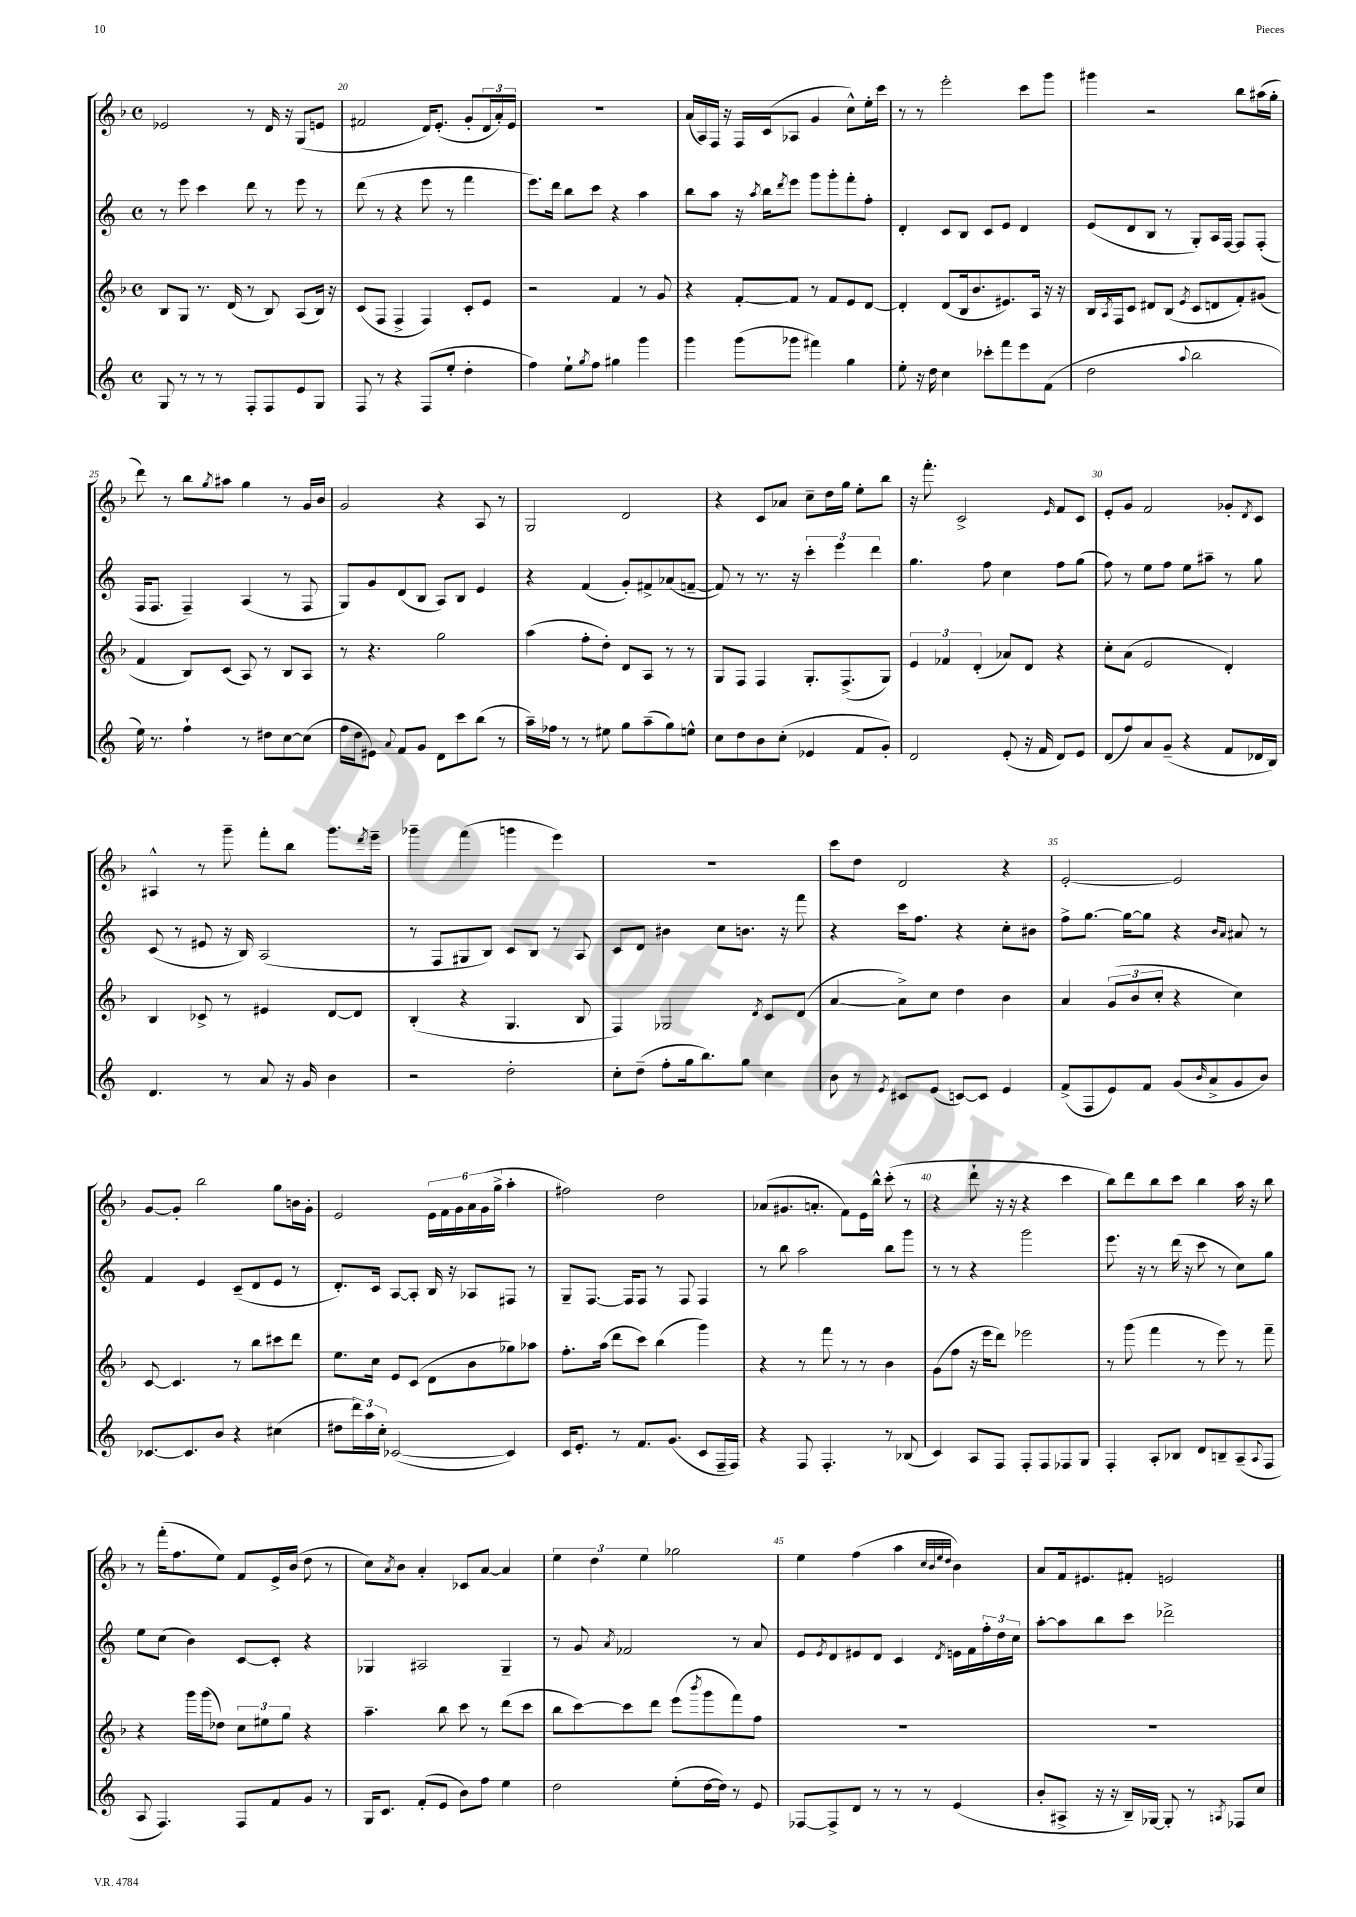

**kern	**kern	**kern	**kern
*part4	*part3	*part2	*part1
*staff4	*staff3	*staff2	*staff1
*clefG2	*clefG2	*clefG2	*clefG2
*k[]	*k[b-]	*k[]	*k[b-]
*M4/4	*M4/4	*M4/4	*M4/4
*met(c)	*met(c)	*met(c)	*met(c)
=19	=19	=19	=19
8G/	8B-/L	8r	2e-X/
8r	8G/J	8eee\	.
8r	8.r	4ccc\	.
8r	.	.	.
.	(16d/	.	.
8F'/L	8r	8ddd\	8r
8F/	8B-/)	8r	16d/
.	.	.	16r
8e/	(8A/L	8eee\	(8G/L
8G/J	16B-/Jk)	8r	8en/J
.	16r	.	.
=20	=20	=20	=20
8F/	(8c/L	(8ddd\	2f#X/
8r	8F/J	8r	.
4r	4F^/	4r	.
(8F/L	4F/)	8eee\	16d/KL)
.	.	.	(8.e'/J
8ee'/J	.	8r	.
4dd'\	8c'/L	4fff\	8g'/L
.	8e/J	.	24d/L
.	.	.	24a'/)
.	.	.	24e/JJ
=21	=21	=21	=21
4ff\)	2r	8.eee\L)	1r
.	.	16ddd\Jk	.
8ee`\L	.	8bb\L	.
8qgg/	.	.	.
8ff\J	.	8ccc\J	.
4gg#X\	4f/	4r	.
4ggg\	8r	4aa\	.
.	8g/	.	.
=22	=22	=22	=22
4ggg\	4r	8bb\L	(16a/LL
.	.	.	16A/)
.	.	8aa\J	16F/JJ
.	.	.	16r
(8ggg\L	[8f'/L	16r	16F/LL
.	.	8qaa/	.
.	.	16bb\KL	(16c/J
.	.	8qddd/	.
8ggg-X\J	8f/J]	8eee\J	8A-X/J
4fff#X\)	8r	8ggg\L	4g/
.	8f/L	8ggg'\	.
4gg\	8e/	8fff'\	8cc^^\L)
.	[8d/J	8ff'\J	16ee'\L
.	.	.	16ccc\JJ
=23	=23	=23	=23
8ee'\	4d'/]	4d'/	8r
16r	.	.	8r
16dd\	.	.	.
4cc\	(8d/L	8c/L	2eee'\
.	16B-/k	8B/J	.
.	8.b-/	.	.
8ccc-X'\L	.	8c/L	.
8fff\	8.e#X/)	8e/J	.
8eee\	.	4d/	8ccc\L
.	16A/Jk	.	.
(8f\J	16r	.	8ggg\J
.	16r	.	.
=24	=24	=24	=24
2dd\	16B-/LL	(8e/L	4ggg#X\
.	8qA/	.	.
.	16F/J	.	.
.	8c/J	8d/	.
.	8d#X/L	8B/J	2r
.	(8B-/J	8r	.
8qqaa/	8qe/	.	.
2bb\	8c/L	8G'/L)	.
.	8dn/	16A/L	.
.	.	[16F/JJ	.
.	8f'/)	8F/L]	8bb-\L
.	(8g#X/J	(8F'/J	(16aa#X\L
.	.	.	16gg'\JJ
!!LO:LB:g=z
=25	=25	=25	=25
16ee\)	4f/	16F/KL	8ddd\)
8.r	.	8.F/J	.
.	.	.	8r
4ff`\	8B-/L)	4F~/)	8bb-\L
.	.	.	8qgg/
.	(8c/J	.	8aa#X\J
8r	8A/)	(4A/	4gg\
8dd#X\L	8r	.	.
[8cc\	8B-/L	8r	8r
(8cc\J]	8A/J	8F/	16g/LL
.	.	.	16b-/JJ
=26	=26	=26	=26
16ff\LL	8r	8G/L)	2g/
16dd\J	.	.	.
8e#X\J)	4.r	8g/	.
8qqa/	.	.	.
8f/L	.	(8d/	.
8g/J	.	8B/J	.
8d\L	2gg\	8A/L)	4r
8ccc\	.	8B/J	.
(8bb\J	.	4e/	8A/
8r	.	.	8r
=27	=27	=27	=27
16aa~\LL)	(4aa\	4r	2G/
16ff-X\JJ	.	.	.
8r	.	.	.
8r	8ff'\L	(4f/	.
8ee#X\	8dd'\J)	.	.
8gg\L	8d/L	8g'/L)	2d/
(8aa~\	8A/J	8f#X^/	.
8gg\)	8r	(8a-X/	.
8een^^\J	8r	[8fn~/J	.
=28	=28	=28	=28
8cc\L	8G/L	8f/])	4r
8dd\	8F/J	8r	.
8b\	4F/	8.r	8c/L
(8cc'\J	.	.	8a-X/J
.	.	16r	.
4e-X/	8.G'/L	6ccc'\	8cc~\L
.	.	.	16dd\L
.	.	6eee\	.
.	(8.F^/	.	16gg\JJ
8f/L	.	.	8ee'\L
.	.	6ddd\	.
8g'/J)	8G/J)	.	8bb-\J
=29	=29	=29	=29
2d/	6e/	4.gg\	16r
.	.	.	8.fff'\
.	6f-X/	.	.
.	.	.	2c^/
.	(6d'/	.	.
.	.	8ff\	.
(8e'/	8a-X/L)	4cc\	.
16r	8d/J	.	.
16f/	.	.	.
.	.	.	16qqe/
8d/L)	4r	8ff\L	8f/L
8e/J	.	(8gg\J	8c/J
=30	=30	=30	=30
(8d/L	8cc'\L	8ff\)	8e'/L
8ff/)	(8a\J	8r	8g/J
8a/	2e/	8ee\L	2f/
(8g~/J	.	8ff\J	.
4r	.	8ee\L	.
.	.	8aa#X~\J	.
8f/L	4d'/)	8r	8g-X'/L
.	.	.	8qd/
16d-X/L	.	8gg\	8c/J
16B/JJ)	.	.	.
!!LO:LB:g=z
=31	=31	=31	=31
4.d/	4B-/	(8c/	4A#X^^/
.	.	8r	.
.	8c-X^/	8e#X/	8r
8r	8r	16r	8ggg~\
.	.	16B/)	.
8a/	4e#X/	(2A/	8fff'\L
16r	.	.	8bb-\J
16g/	.	.	.
4b\	[8d/L	.	8.ggg\L
.	8d/J]	.	.
.	.	.	8qddd/
.	.	.	16eee~\Jk
=32	=32	=32	=32
2r	(4B-'/	8r	4ggg-X~\
.	.	8F/L	.
.	4r	8G#X/	(4fff\
.	.	8B/J)	.
2dd'\	4.G/	8c/L	4gggn\
.	.	8B/J	.
.	.	8r	4eee\)
.	8B-/	8A/	.
=33	=33	=33	=33
8cc'\L	4F/)	8c/L	1r
(8dd~\J	.	8d/J	.
8ff'\L	2G-X/	4b#X\	.
16gg\k	.	.	.
8.bb\)	.	.	.
.	.	8cc\L	.
8gg\J	.	8.bn\J	.
.	8qd/	.	.
4cc\	8c/L	.	.
.	.	16r	.
.	(8d/J	8fff\	.
=34	=34	=34	=34
8b\	[4a/	4r	8ccc\L
8r	.	.	8dd\J
8qe/	.	.	.
8c#X/L	8a^\L])	16ccc\KL	2d/
.	.	8.ff\J	.
(8e/J	8cc\J	.	.
[8cn/L)	4dd\	4r	.
8c/J]	.	.	.
4e/	4b-\	8cc'\L	4r
.	.	8b#X\J	.
=35	=35	=35	=35
(8f^/L	4a/	8ff^\L	[2e'/
8F/	.	[8.gg\J	.
8e/)	(12g/L	.	.
.	.	16gg\KL_	.
.	12b-/	.	.
8f/J	.	8gg\J]	.
.	12cc'/J	.	.
(8g/L	4r	4r	2e/]
16qqb/	.	.	.
8a^/	.	.	.
.	.	16qqb/LL	.
.	.	16qqa/JJ	.
8g/	4cc\)	8a#X/	.
8b/J)	.	8r	.
!!LO:LB:g=z
=36	=36	=36	=36
[8.c-X/L	[8c/	4f/	[8g/L
.	4.c/]	.	8g'/J]
8.c-/]	.	.	.
.	.	4e/	2bb-\
8b/J	.	.	.
4r	8r	(8c~/L	.
.	8bb-\L	8d/	.
(4cc#X\	8ccc#X\	8e/J	8gg\L
.	8ddd\J	8r	16bn\L
.	.	.	16g'\JJ
=37	=37	=37	=37
8dd#X\L	8.ee\L	8.d'/L)	2e/
24ddd\L)	.	.	.
24aa\	.	.	.
.	16cc\Jk	16c/Jk	.
24cc'\JJ	.	.	.
([2c-X/	8e/L	[8A/L	.
.	(8c/J	8A'/J]	.
.	8d\L	16B/	24e\LL
.	.	.	24f\
.	.	16r	.
.	.	.	24g\
.	8b-\	8A-X/L	24a\
.	.	.	(24g\
.	.	.	24gg^\JJ
4c-/])	8gg-X\)	8F#X/J	4aa'\
.	8aa-X\J	8r	.
=38	=38	=38	=38
16c/KL	8.ff'\L	8G~/L	2ff#X\)
8.e'/J	.	.	.
.	.	[8.F/J	.
.	(16aa\Jk	.	.
8r	8ddd\L	.	.
.	.	16F/KL]	.
8.f/L	8ccc\J)	8F/J	.
.	(4bb-\	8r	2dd\
(8.g/J	.	.	.
.	.	8F/	.
8c/L	4ggg\)	4F/	.
16F~/L	.	.	.
16F/JJ)	.	.	.
=39	=39	=39	=39
4r	4r	8r	(8a-X/L
.	.	8bb\	8.g#X/
8F/	8r	2aa\	.
.	.	.	8.an'/J
4.F'/	8fff\	.	.
.	8r	.	8f\L)
.	8r	.	16e\L
.	.	.	16bb-^^\JJ
8r	4b-\	8bb\L	(8ccc'\
(8B-X/	.	8ggg\J	8r
=40	=40	=40	=40
4c/)	(8g\L	8r	4r
.	8ff\J	8r	.
8A/L	16r	4r	8ddd`\
.	16eee\KL	.	.
8F/J	8ddd\J)	.	16r
.	.	.	16r
8F'/L	2eee-X\	2ggg\	4r
8F/	.	.	.
8F-X/	.	.	4ccc\
8G/J	.	.	.
=41	=41	=41	=41
4F'/	8r	8.eee\	8bb-\L)
.	(8ggg\	.	8ddd\
.	.	16r	.
8A'/L	4fff\	8r	8bb-\
8B-X/J	.	(16ddd\	8ccc\J
.	.	16r	.
8d/L	8r	8ccc\	4bb-\
8Bn~/	8eee\)	8r	.
(8A~/	8r	8cc\L)	16aa\
.	.	.	16r
8qqA/	.	.	.
8F/J	8fff~\	8gg\J	8bb-\
!!LO:LB:g=z
=42	=42	=42	=42
8A/	4r	8ee\L	8r
4.F/)	.	(8cc\J	(16fff'\KL
.	.	.	8.ff\
.	16ggg\LL	4b\)	.
.	(16ggg\J	.	.
.	8dd-X\J)	.	8ee\J)
8F/L	12cc\L	[8c/L	8f/L
.	12ee#X\	.	.
8f/	.	8c'/J]	16e^/L
.	12gg\J	.	.
.	.	.	(16b-/JJ
8g/J	4r	4r	8dd\
8r	.	.	8r
=43	=43	=43	=43
16G/KL	4.aa~\	4G-X/	8cc\L)
8.c/J	.	.	.
.	.	.	8qa/
.	.	.	8b-\J
(8f'/L	.	2A#X/	4a'/
8e/J	8bb-\	.	.
8b\L)	8ccc\	.	8c-X/L
8ff\J	8r	.	[8a/J
4ee\	(8ddd\L	4G-~/	4a/]
.	8ccc\J	.	.
=44	=44	=44	=44
2dd\	8bb-\L	8r	6ee\
.	[8ccc\)	8g/	.
.	.	.	6dd\
.	.	8qa/	.
.	8ccc\]	2f-X/	.
.	.	.	6ee\
.	8ddd\J	.	.
(8ee'\L	(8eee\L	.	2gg-X\
.	8qbbb-/	.	.
[16dd\L	8ggg\	.	.
16dd\JJ])	.	.	.
8r	8fff\)	8r	.
8e/	8ff\J	8a/	.
=45	=45	=45	=45
[8F-X/L	1r	8e/L	4ee\
.	.	8qe/	.
8F-^/]	.	8d/	.
8d/J	.	8e#X/	(4ff\
8r	.	8d/J	.
8r	.	4c/	4aa\
8r	.	.	.
.	.	.	32qqcc/LLL
.	.	.	32qqb-/
.	.	.	32qqee/
.	.	8qd/	32qqdd/JJJ
(4e/	.	16en\LL	4b-\)
.	.	16f\	.
.	.	24ff'\	.
.	.	24dd\	.
.	.	24cc\JJ	.
=46	=46	=46	=46
8b'/L	1r	[8aa'\L	8a/L
8A#X^/J	.	8aa\]	16f/k
.	.	.	8.e#X/
16r	.	8bb\	.
16r	.	.	.
16B~/LL)	.	8ccc\J	8f#X'/J
[16G-X/JJ	.	.	.
8G-'/]	.	2ddd-X^\	2en/
8r	.	.	.
8qAn/	.	.	.
8F-X/L	.	.	.
8cc/J	.	.	.
==	==	==	==
*-	*-	*-	*-
